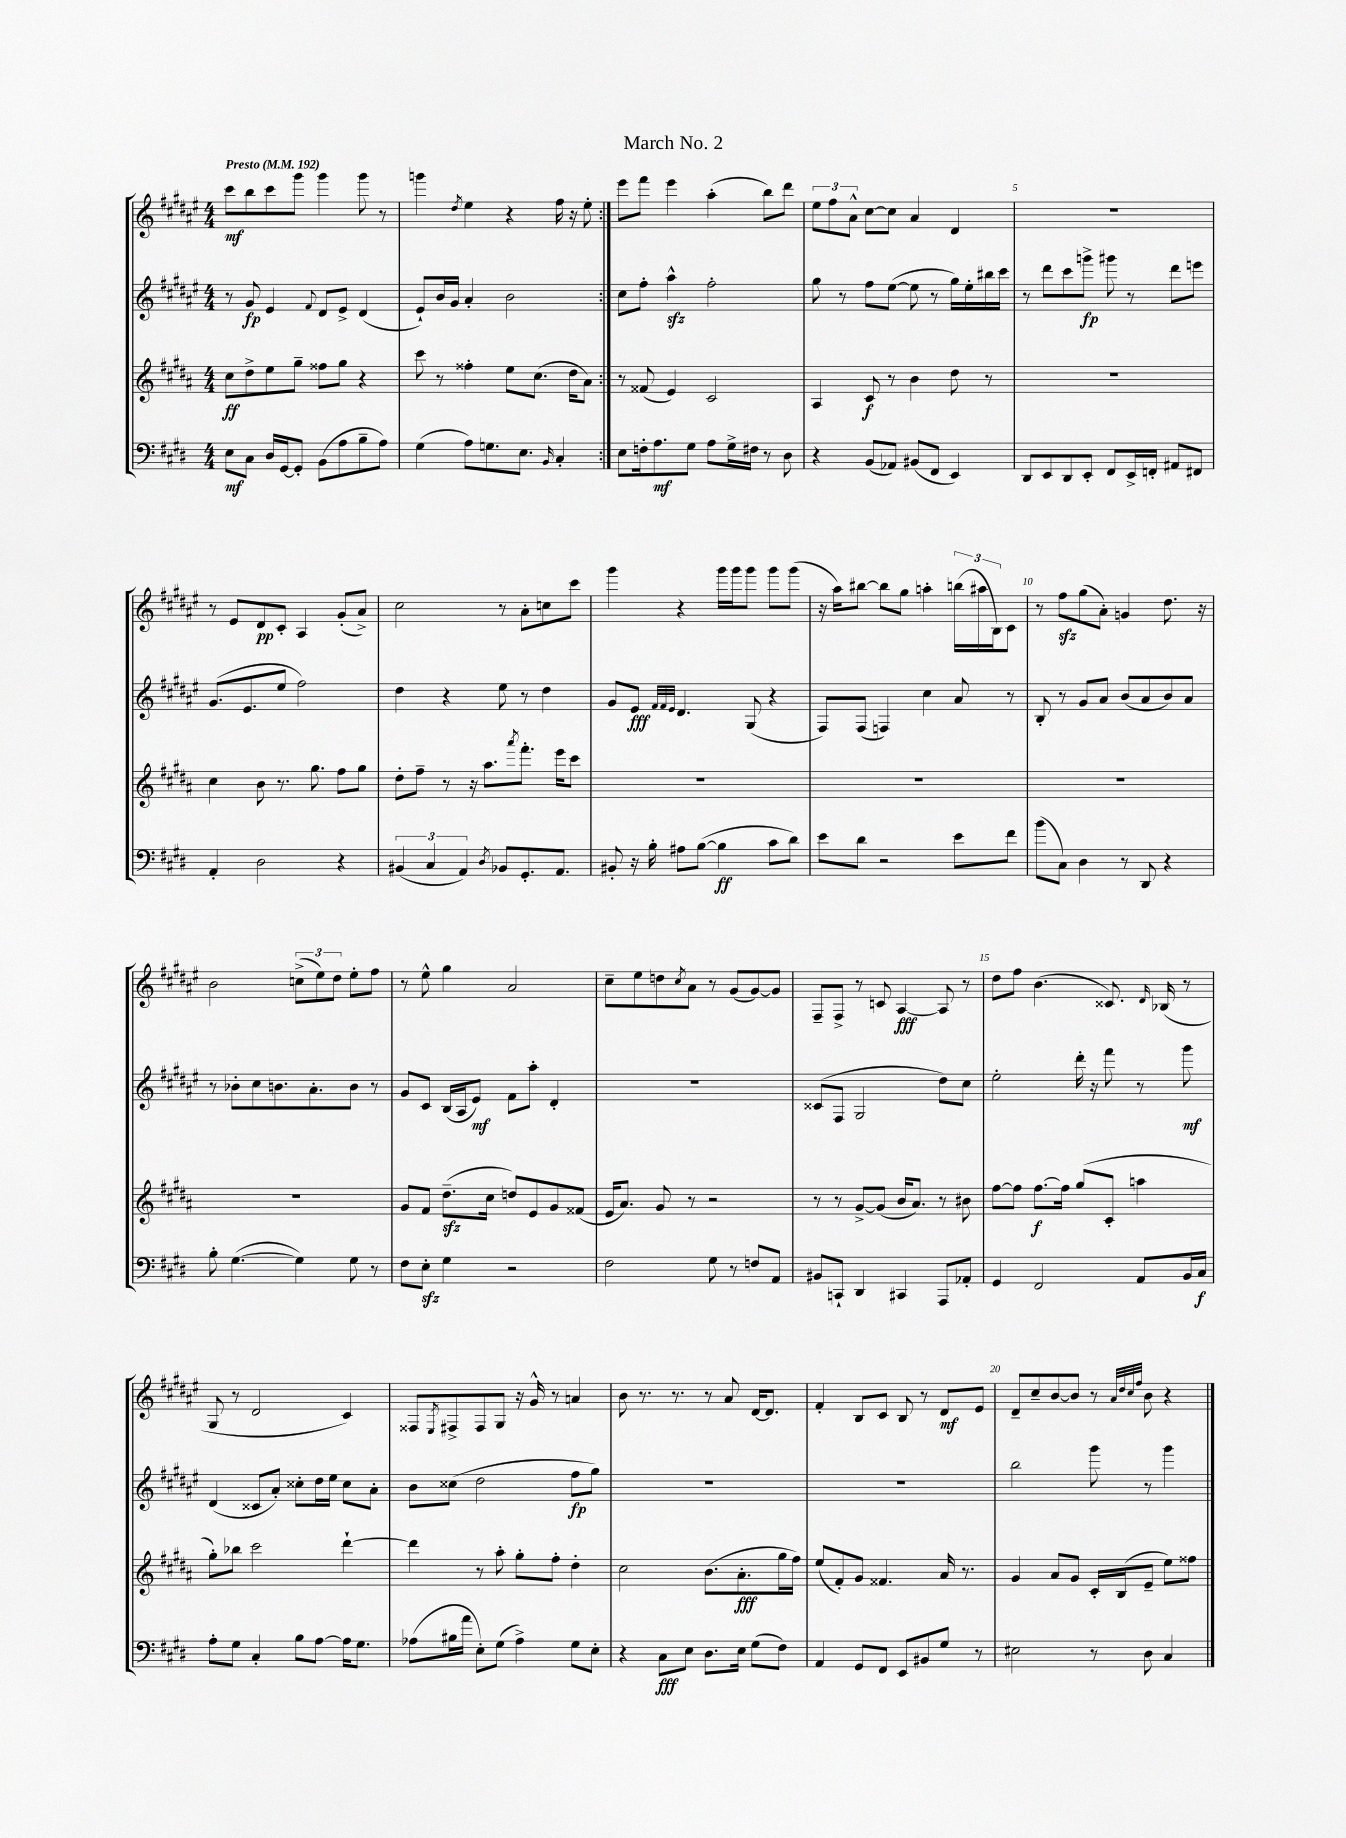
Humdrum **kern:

**kern	**dynam	**kern	**dynam	**kern	**dynam	**kern	**dynam
*part4	*part4	*part3	*part3	*part2	*part2	*part1	*part1
*staff4	*staff4	*staff3	*staff3	*staff2	*staff2	*staff1	*staff1
*clefF4	*	*clefG2	*	*clefG2	*	*clefG2	*
*k[f#c#g#d#]	*	*k[f#c#g#d#a#]	*	*k[f#c#g#d#a#e#]	*	*k[f#c#g#d#a#e#]	*
*M4/4	*	*M4/4	*	*M4/4	*	*M4/4	*
*MM192	*	*MM192	*	*MM192	*	*MM192	*
=1	=1	=1	=1	=1	=1	=1	=1
!	!	!	!	!	!	!LO:TX:a:B:t=Presto	!
8E\L	mf	8cc#\L	ff	8r	.	8ccc#\L	mf
8C#\J	.	8dd#^\	.	8g#/	fp	8bb\	.
16D#/LL	.	8ee\	.	4e#/	.	8ccc#\	.
[16GG#/J	.	.	.	.	.	.	.
8GG#'/J]	.	8gg#~\J	.	.	.	8ggg#\J	.
.	.	.	.	8qqf#/	.	.	.
(8BB\L	.	8ff##X\L	.	8d#/L	.	4ggg#\	.
8A\	.	8gg#\J	.	8e#^/J	.	.	.
8B~\	.	4r	.	(4d#/	.	8ggg#\	.
8A\J)	.	.	.	.	.	8r	.
=2	=2	=2	=2	=2	=2	=2	=2
(4G#\	.	8ccc#\	.	8e#`/L)	.	4gggn\	.
.	.	8r	.	16b/L	.	.	.
.	.	.	.	16g#/JJ	.	.	.
.	.	.	.	.	.	8qdd#/	.
8A\L)	.	4ff##X'\	.	4a#'/	.	4ee#\	.
8.Gn\	.	.	.	.	.	.	.
.	.	8ee\L	.	2b\	.	4r	.
8.E\J	.	.	.	.	.	.	.
.	.	(8.cc#\J	.	.	.	.	.
16qqBB/	.	.	.	.	.	.	.
4C#'/	.	.	.	.	.	16ff#\	.
.	.	16dd#\KL	.	.	.	16r	.
.	.	8a#\J)	.	.	.	8ee#'\	.
=3:|!	=3:|!	=3:|!	=3:|!	=3:|!	=3:|!	=3:|!	=3:|!
8E\L	.	8r	.	8cc#\L	.	8eee#\L	.
16Fn'\k	.	(8f##X/	.	8ff#'\J	.	8fff#\J	.
8.A\	mf	.	.	.	.	.	.
.	.	4e/)	.	4aa#zz^^\	.	4eee#\	.
8G#\J	.	.	.	.	.	.	.
8A\L	.	2c#/	.	2ff#'\	.	(4aa#'\	.
16G#^\L	.	.	.	.	.	.	.
16F#X\JJ	.	.	.	.	.	.	.
8r	.	.	.	.	.	8bb\L)	.
8D#\	.	.	.	.	.	8ddd#\J	.
=4	=4	=4	=4	=4	=4	=4	=4
4r	.	4A#/	.	8gg#\	.	12ee#\L	.
.	.	.	.	.	.	12ff#\	.
.	.	.	.	8r	.	.	.
.	.	.	.	.	.	12a#^^\J	.
(8BB/L	.	8c#/	f	8ff#\L	.	[8cc#\L	.
8AA-X/J)	.	8r	.	([8ee#\J	.	8cc#\J]	.
(8BB#X/L	.	4b\	.	8ee#\]	.	4a#/	.
8FF#/J	.	.	.	8r	.	.	.
4EE/)	.	8dd#\	.	16gg#\LL)	.	4d#/	.
.	.	.	.	16ee#'\	.	.	.
.	.	8r	.	16bb#X\	.	.	.
.	.	.	.	16ccc#\JJ	.	.	.
=5	=5	=5	=5	=5	=5	=5	=5
8DD#/L	.	1r	.	8r	.	1r	.
8EE/	.	.	.	8ddd#\L	.	.	.
8DD#/	.	.	.	8ccc#\	.	.	.
8EE'/J	.	.	.	8gggn^\J	fp	.	.
8FF#/L	.	.	.	8ggg#X\	.	.	.
16EE^/L	.	.	.	8r	.	.	.
16FFn'/JJ	.	.	.	.	.	.	.
8AA#X/L	.	.	.	8ddd#\L	.	.	.
8FF#X/J	.	.	.	8eeen\J	.	.	.
!!LO:LB:g=z
=6	=6	=6	=6	=6	=6	=6	=6
4AA'/	.	4cc#\	.	(8.g#/L	.	8r	.
.	.	.	.	.	.	8e#/L	.
.	.	.	.	8.e#/	.	.	.
2D#\	.	8b\	.	.	.	8d#/	pp
.	.	8.r	.	8ee#/J	.	8c#'/J	.
.	.	.	.	2ff#\)	.	4A#/	.
.	.	8.gg#\	.	.	.	.	.
4r	.	8ff#\L	.	.	.	(8g#'/L	.
.	.	8gg#\J	.	.	.	8a#^/J)	.
=7	=7	=7	=7	=7	=7	=7	=7
(6BB#X/	.	8dd#'\L	.	4dd#\	.	2cc#\	.
.	.	8ff#~\J	.	.	.	.	.
6C#/	.	.	.	.	.	.	.
.	.	8r	.	4r	.	.	.
6AA/)	.	.	.	.	.	.	.
.	.	16r	.	.	.	.	.
.	.	8.aa#\L	.	.	.	.	.
8qD#/	.	.	.	.	.	.	.
8BB-X/L	.	.	.	8ee#\	.	8r	.
.	.	8qaaa#/	.	.	.	.	.
8.GG#'/	.	8.fff#'\J	.	8r	.	8a#'\L	.
.	.	.	.	4dd#\	.	8ccn\	.
8.AA/J	.	16eee\KL	.	.	.	.	.
.	.	8ccc#\J	.	.	.	8ccc#\J	.
=8	=8	=8	=8	=8	=8	=8	=8
8BB#X'/	.	1r	.	8g#/L	.	4ggg#\	.
16r	.	.	.	8e#/J	fff	.	.
16B'\	.	.	.	.	.	.	.
.	.	.	.	32qqf#/LLL	.	.	.
.	.	.	.	32qqf#/	.	.	.
.	.	.	.	32qqe#/JJJ	.	.	.
8A#X\L	.	.	.	4.d#/	.	4r	.
([8B\J	.	.	.	.	.	.	.
4B\]	ff	.	.	.	.	16ggg#\LL	.
.	.	.	.	.	.	16ggg#\J	.
.	.	.	.	(8G#/	.	8ggg#\J	.
8c#\L	.	.	.	4r	.	8ggg#\L	.
8d#\J)	.	.	.	.	.	(8ggg#\J	.
=9	=9	=9	=9	=9	=9	=9	=9
8e\L	.	1r	.	8F#/L)	.	16r	.
.	.	.	.	.	.	16aa#\KL)	.
8d#\J	.	.	.	(8F#/J	.	[8bb#X\J	.
2r	.	.	.	4Fn/)	.	8bb#\L]	.
.	.	.	.	.	.	8gg#\J	.
.	.	.	.	4cc#\	.	4aan'\	.
8e\L	.	.	.	8a#/	.	(24bbn\LL	.
.	.	.	.	.	.	24aa#X\	.
.	.	.	.	.	.	24B\J)	.
8f#\J	.	.	.	8r	.	8c#\J	.
=10	=10	=10	=10	=10	=10	=10	=10
(8b\L	.	1r	.	8B'/	.	8r	.
8C#\J)	.	.	.	8r	.	8ff#zz\L	.
4D#\	.	.	.	8g#/L	.	(8gg#\	.
.	.	.	.	8a#/J	.	8a#'\J)	.
8r	.	.	.	(8b/L	.	4gn/	.
8DD#/	.	.	.	8a#/	.	.	.
4r	.	.	.	8b/)	.	8.dd#\	.
.	.	.	.	8a#/J	.	.	.
.	.	.	.	.	.	16r	.
!!LO:LB:g=z
=11	=11	=11	=11	=11	=11	=11	=11
8B'\	.	1r	.	8r	.	2b\	.
([4.G#\	.	.	.	8b-X'\L	.	.	.
.	.	.	.	8cc#\	.	.	.
.	.	.	.	8.bn\	.	.	.
4G#\])	.	.	.	.	.	(12ccn^\L	.
.	.	.	.	8.a#'\	.	.	.
.	.	.	.	.	.	12ee#\)	.
.	.	.	.	.	.	12dd#\J	.
8G#\	.	.	.	8b\J	.	8ee#'\L	.
8r	.	.	.	8r	.	8ff#\J	.
=12	=12	=12	=12	=12	=12	=12	=12
8F#\L	.	8g#/L	.	8g#/L	.	8r	.
8Ezz'\J	.	8f#/J	.	8c#/J	.	8ee#^^\	.
4G#\	.	(8.dd#zz~\L	.	(16B/LL	.	4gg#\	.
.	.	.	.	16A#/J	.	.	.
.	.	.	.	8e#/J)	mf	.	.
.	.	16cc#\Jk	.	.	.	.	.
2r	.	8ddn/L)	.	8f#\L	.	2a#/	.
.	.	8e/	.	8aa#'\J	.	.	.
.	.	8g#/	.	4d#'/	.	.	.
.	.	(8f##X/J	.	.	.	.	.
=13	=13	=13	=13	=13	=13	=13	=13
2F#\	.	16e/KL	.	1r	.	8cc#~\L	.
.	.	8.a#/J)	.	.	.	.	.
.	.	.	.	.	.	8ee#\	.
.	.	8g#/	.	.	.	8ddn\	.
.	.	.	.	.	.	8qcc#/	.
.	.	8r	.	.	.	8a#\J	.
8G#\	.	2r	.	.	.	8r	.
8r	.	.	.	.	.	(8g#/L	.
8Fn/L	.	.	.	.	.	[8g#/)	.
8AA/J	.	.	.	.	.	8g#/J]	.
=14	=14	=14	=14	=14	=14	=14	=14
8BB#X/L	.	8r	.	(8c##X/L	.	8F#~/L	.
8CCn`/J	.	8r	.	8F#/J	.	8F#^/J	.
4DD#/	.	[8g#^/L	.	2G#/	.	8r	.
.	.	(8g#/J]	.	.	.	8cn/	.
4CC#X/	.	16b/KL	.	.	.	[4A#/	fff
.	.	8.a#/J)	.	.	.	.	.
8AAA/L	.	8r	.	8dd#\L)	.	8A#/]	.
8AA-X'/J	.	8b#X\	.	8cc#\J	.	8r	.
=15	=15	=15	=15	=15	=15	=15	=15
4GG#/	.	[8ff#\L	.	2ee#'\	.	8dd#\L	.
.	.	8ff#\J]	.	.	.	8ff#\J	.
2FF#/	.	[8.ff#\L	f	.	.	(4.b\	.
.	.	16ff#\Jk]	.	.	.	.	.
.	.	(8gg#/L	.	16ddd#'\	.	.	.
.	.	.	.	16r	.	.	.
.	.	8c#'/J	.	8fff#\	.	8.c##X/)	.
8AA/L	.	4aan\	.	8r	.	.	.
.	.	.	.	.	.	16qqd#/	.
.	.	.	.	.	.	(16B-X/	.
16BB/L	.	.	.	8ggg#\	mf	8r	.
16C#/JJ	f	.	.	.	.	.	.
!!LO:LB:g=z
=16	=16	=16	=16	=16	=16	=16	=16
8A'\L	.	8gg#'\L)	.	(4d#/	.	8G#/	.
8G#\J	.	8bb-X\J	.	.	.	8r	.
4C#'/	.	2ccc#\	.	8c##X/L	.	2d#/	.
.	.	.	.	8a#'/J)	.	.	.
8B\L	.	.	.	8cc##X'\L	.	.	.
[8A\J	.	.	.	16dd#\L	.	.	.
.	.	.	.	16ee#\JJ	.	.	.
16A\KL]	.	[4ddd#`\	.	8cc##\L	.	4c#/)	.
8.G#\J	.	.	.	.	.	.	.
.	.	.	.	8a#'\J	.	.	.
=17	=17	=17	=17	=17	=17	=17	=17
(8A-X\L	.	4ddd#\]	.	8b\L	.	8F##X/L	.
.	.	.	.	.	.	8qE#/	.
16B#X\L	.	.	.	(8cc##X\J	.	8F#X^/	.
16a\JJ	.	.	.	.	.	.	.
8E'\L)	.	8r	.	2dd#\	.	8F#/	.
(8G#\J	.	8aa#'\	.	.	.	8G#/J	.
4A-^\)	.	8gg#'\L	.	.	.	16r	.
.	.	.	.	.	.	16g#^^/	.
.	.	8ff#'\J	.	.	.	8r	.
8G#\L	.	4dd#'\	.	8ff#\L	fp	4an/	.
8E'\J	.	.	.	8gg#\J)	.	.	.
=18	=18	=18	=18	=18	=18	=18	=18
4r	.	2cc#\	.	1r	.	8b\	.
.	.	.	.	.	.	8.r	.
8C#\L	fff	.	.	.	.	.	.
.	.	.	.	.	.	8.r	.
8E\J	.	.	.	.	.	.	.
8.D#\L	.	(8.b\L	.	.	.	8r	.
.	.	.	.	.	.	8a#/	.
16E\Jk	.	8.a#'\	fff	.	.	.	.
(8G#\L	.	.	.	.	.	[16d#/KL	.
.	.	.	.	.	.	8.d#/J]	.
8F#\J)	.	16gg#\L	.	.	.	.	.
.	.	16ff#\JJ)	.	.	.	.	.
=19	=19	=19	=19	=19	=19	=19	=19
4AA/	.	(8ee/L	.	1r	.	4f#'/	.
.	.	8f#'/)	.	.	.	.	.
8GG#/L	.	8g#/J	.	.	.	8B/L	.
8FF#/J	.	4.f##X/	.	.	.	8c#/J	.
8EE/L	.	.	.	.	.	8B/	.
8BB#X/	.	.	.	.	.	8r	.
8G#/J	.	16a#/	.	.	.	8d#/L	mf
.	.	8.r	.	.	.	.	.
8r	.	.	.	.	.	8e#/J	.
=20	=20	=20	=20	=20	=20	=20	=20
2E#X\	.	4g#/	.	2bb\	.	8d#~/L	.
.	.	.	.	.	.	8cc#~/	.
.	.	8a#/L	.	.	.	[8b/	.
.	.	8g#/J	.	.	.	8b/J]	.
8r	.	16c#'/LL	.	8ggg#\	.	8r	.
.	.	(16B/J	.	.	.	.	.
.	.	.	.	.	.	32qqa#/LLL	.
.	.	.	.	.	.	32qqdd#/	.
.	.	.	.	.	.	32qqcc#/	.
.	.	.	.	.	.	32qqff#/JJJ	.
8D#\	.	8e~/J	.	8r	.	8b\	.
4C#/	.	8ee\L)	.	4ggg#\	.	4r	.
.	.	8ff##X\J	.	.	.	.	.
==	==	==	==	==	==	==	==
*-	*-	*-	*-	*-	*-	*-	*-
